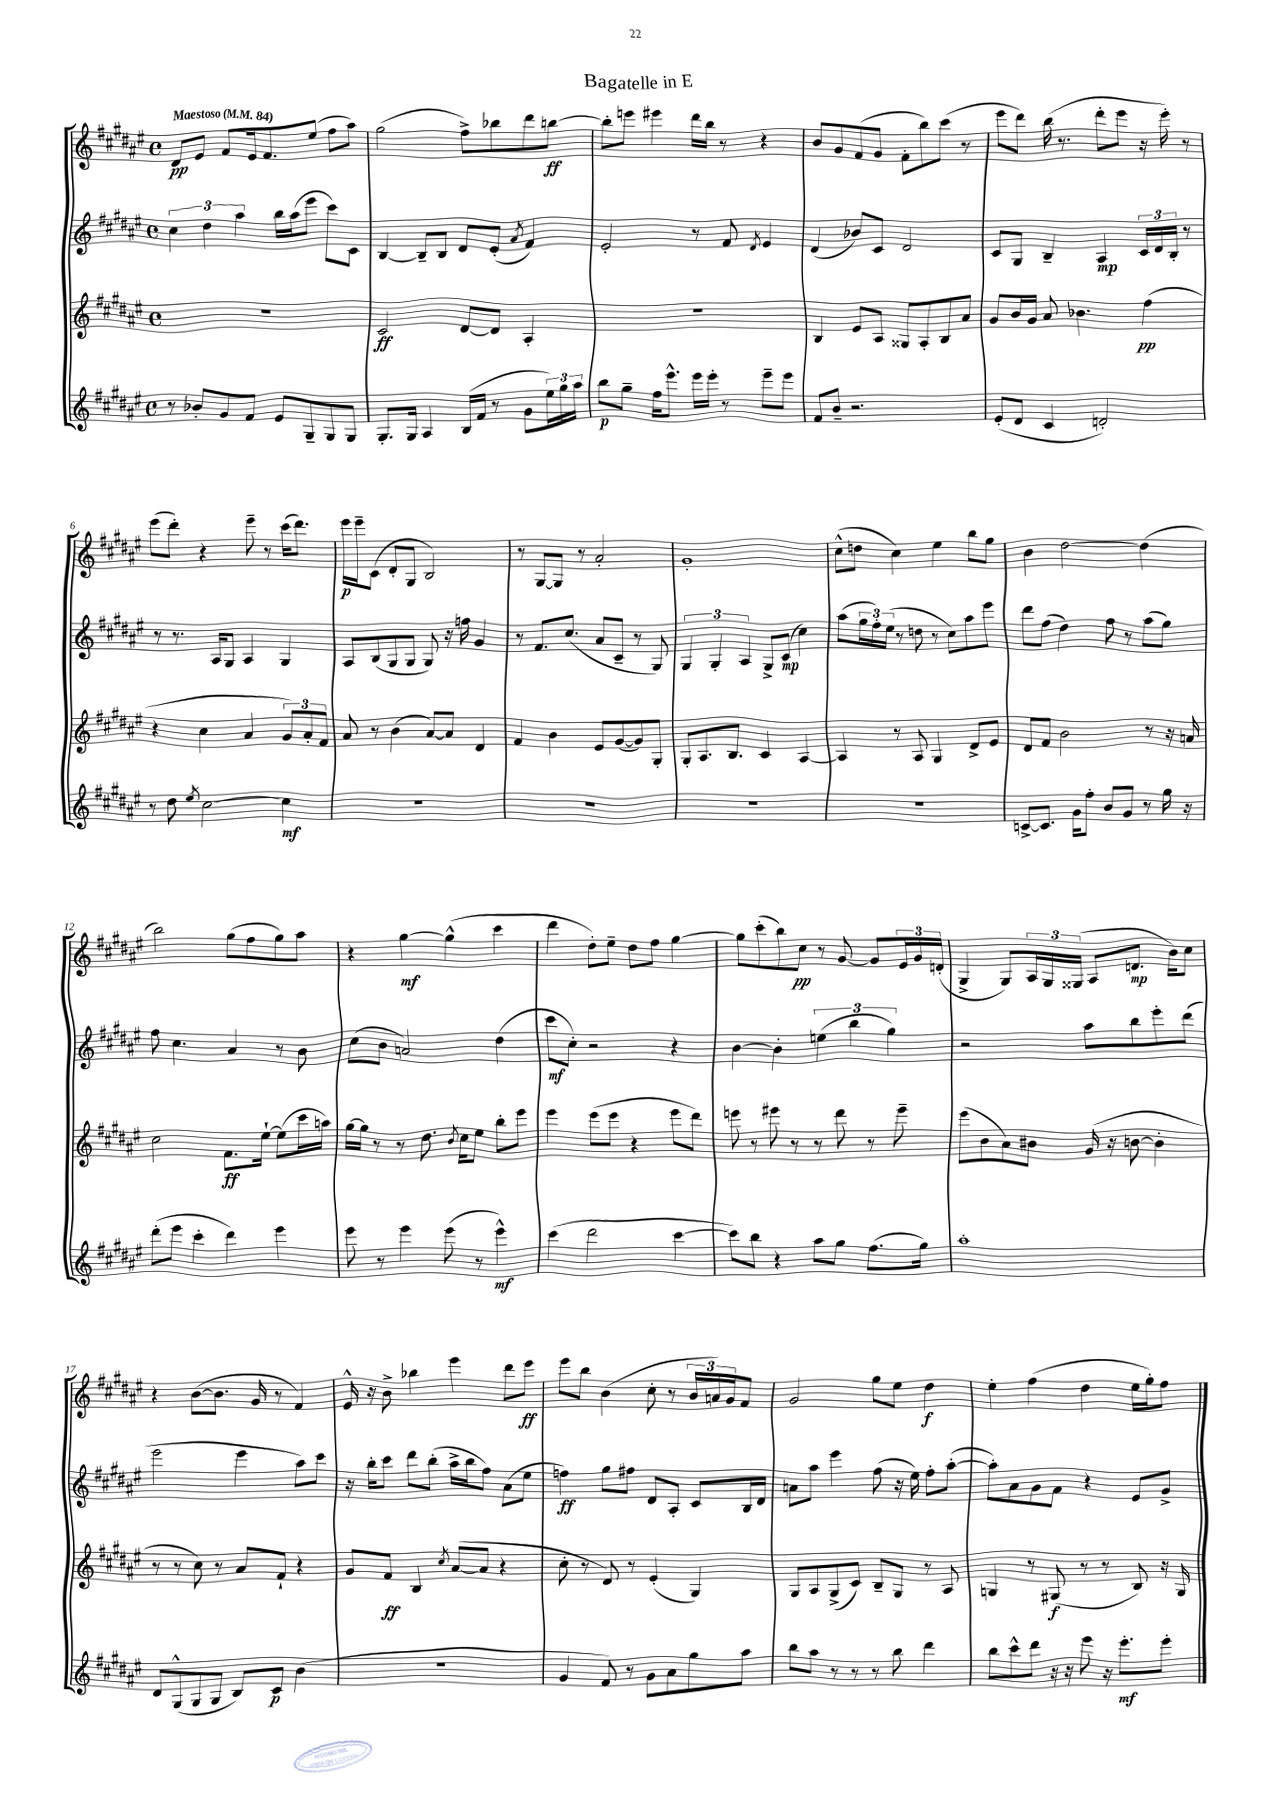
\header { title = "Bagatelle in E" }
<<
\new StaffGroup <<
\new Staff = "s0" {
    \clef treble \key fis \major \defaultTimeSignature \time 4/4 \tempo "Maestoso" 4 = 84
    dis'8\pp eis'8 fis'8 eis'16 fis'8. eis''8( fis''8 ais''8) |
    gis''2( fis''8->) bes''8 dis'''8 b''8~\ff |
    b''8-. e'''8 eis'''4 dis'''16 b''16 r8 r4 |
    b'8 gis'8 fis'8( gis'8 fis'8-. b''8) cis'''8( r8 |
    eis'''8 dis'''8) b''16( r8. dis'''8-. eis'''8 r16 eis'''16-.) r8 |
    eis'''8( dis'''8-.) r4 eis'''8-- r8 cis'''16( dis'''8.) |
    eis'''16\p eis'''16-- cis'8( dis'8-. gis8 b2) |
    r8 gis8~ gis8 r8 ais'2-. |
    gis'1-. |
    cis''8-^( d''8 cis''4) eis''4 b''8 gis''8 |
    b'4 dis''2~ dis''4( |
    b''2) gis''8( fis''8 gis''8) ais''8 |
    r4 gis''4~\mf gis''4-^( cis'''4 |
    dis'''4 dis''8-.) eis''8-- dis''8 fis''8 gis''4~ |
    gis''8 cis'''8-.( b''8) cis''8\pp r8 gis'8~ gis'8 \tuplet 3/2 { eis'16 gis'16 d'16-.( } |
    gis4-> gis8) \tuplet 3/2 { ais16 gis16 gisis16( } ais8 d'8.\mp b'16) cis''8 |
    r4 b'8~( b'8. gis'16 r8 fis'4) |
    eis'16-^ r16 b'8-> bes''4 eis'''4 dis'''8 eis'''8\ff |
    eis'''8 b''8 b'4( cis''8-. r8 \tuplet 3/2 { b'16 a'16) gis'16 } fis'8 |
    gis'2 gis''8 eis''8 dis''4\f |
    eis''4-. fis''4( dis''4 eis''16 gis''16-.) fis''8 \bar "|." |
}
\new Staff = "s1" {
    \clef treble \key fis \major \defaultTimeSignature \time 4/4
    \tuplet 3/2 { cis''4 dis''4 ais''4 } b''16 ais''16( eis'''8 cis'''8) cis'8 |
    b4~ b8-- b8 dis'8 eis'8-.( \acciaccatura { ais'8 } fis'4) |
    eis'2-. r8 fis'8 \acciaccatura { dis'8 } eis'4 |
    dis'4( bes'8) cis'8 dis'2 |
    cis'8 gis8 b4-- ais4\mp \tuplet 3/2 { cis'16 dis'16 b16-. } r8 |
    r8 r8. ais16 gis8 ais4 gis4 |
    ais8 b8( gis8 gis8 gis8) r16 f''16 gis'4 |
    r8 fis'8. cis''8.( ais'8 cis'8-- r8 gis8) |
    \tuplet 3/2 { gis4 gis4-. ais4 } gis8-> cis'8\mp( cis''4) |
    ais''8( \tuplet 3/2 { gis''16 fis''16-.) eis''16( } r8 d''8 r8 cis''8) ais''8 eis'''8 |
    dis'''8 fis''8( dis''4) fis''8 r8 ais''8( gis''8) |
    fis''8 cis''4. ais'4 r8 b'8 |
    cis''8( b'8 a'2) dis''4( |
    cis'''8\mf cis''8-.) r2 r4 |
    b'4~ b'4-. \tuplet 3/2 { e''4( b''4 gis''4) } |
    r2 ais''8 b''8 eis'''8-. dis'''8( |
    eis'''2 eis'''4 ais''8) cis'''8 |
    r16 b''16-. cis'''8 dis'''8 b''8-.( ais''16-> b''16 fis''8) ais'8( eis''8 |
    f''4\ff) gis''8 fis''8 dis'8 ais8-. cis'8 b16 dis'16 |
    a'8 ais''8 eis'''4 fis''8( r16 eis''16) fis''8-. ais''8~-.( |
    ais''8-.) ais'8 gis'8 fis'8 r4 eis'8 gis'8-> \bar "|." |
}
\new Staff = "s2" {
    \clef treble \key fis \major \defaultTimeSignature \time 4/4
    R1 |
    cis'2\ff dis'8~ dis'8 ais4-. |
    r1 |
    b4 eis'8 ais8 gisis8 ais8-. b8 ais'8 |
    gis'8 b'16 gis'16 ais'8 bes'4. fis''4\pp( |
    r4 cis''4 ais'4 \tuplet 3/2 { gis'8) ais'8-. fis'8 } |
    ais'8 r8 b'4( ais'8~) ais'8 dis'4 |
    fis'4 b'4 eis'8 gis'8~( gis'8) gis8-. |
    gis8-. ais8. b8. cis'4 ais4~ |
    ais4 r8 ais8 gis4 dis'8-> eis'8 |
    dis'8 fis'8 b'2 r8 r16 a'16 |
    cis''2 fis'8.\ff eis''16~-! eis''8( cis'''16 a''16) |
    gis''16~ gis''16 r8 r8 dis''8. \acciaccatura { b'8 } cis''16 eis''8 b''8-. eis'''8 |
    eis'''4 eis'''8( eis'''8 r4 eis'''8 dis'''8) |
    e'''8 r8 eis'''8 r8 r8 dis'''8 r8 eis'''8-- |
    eis'''8( b'8 ais'8) bis'8 gis'16( r16 b'8~ b'4-. |
    r8 r8 cis''8) r8 ais'8 fis'8-! r4 |
    gis'8 fis'8\ff b4 \acciaccatura { cis''8 } ais'8~( ais'8 r4 |
    cis''8-. r8 dis'8) r8 eis'4-.( gis4) |
    gis8 ais8 gis8->( cis'8) b8-- gis8 r8 ais8 |
    g4 r8 gis8\f( r8 r8 b8) r16 gis16 \bar "|." |
}
\new Staff = "s3" {
    \clef treble \key fis \major \defaultTimeSignature \time 4/4
    r8 bes'8-. gis'8 fis'8 eis'8 gis8-- gis8 gis8 |
    gis8.-. gis16 ais4 b16( fis'16 r8 gis'8 \tuplet 3/2 { eis''16) gis''16 ais''16 } |
    b''8\p gis''8-- fis''16 eis'''8.-^ eis'''16 eis'''16-. r8 eis'''8-- eis'''8 |
    fis'8 b'8-- r2. |
    eis'8-.( dis'8 cis'4 d'2-.) |
    r8 dis''8 \acciaccatura { eis''8 } cis''2~ cis''4\mf |
    R1 |
    R1 |
    R1 |
    R1 |
    c'8~-> c'8. gis'16 fis''8-. b'8 gis'8 r8 gis''16 r16 |
    dis'''8-.( eis'''8 cis'''4-. dis'''4) eis'''4 |
    eis'''8 r8 eis'''4 eis'''8( r8 eis'''4-^\mf) |
    cis'''4( dis'''2 cis'''4~ |
    cis'''8) b''8 r4 ais''8 gis''8 fis''8.( gis''16) |
    ais''1-. |
    dis'8 gis8-^( gis8 gis8 b8) cis'8\p b'4( |
    R1 |
    gis'4 fis'8) r8 gis'8 ais'8 gis''8 ais''8 |
    b''8 ais''8 r8 r8 r8 b''8 dis'''4 |
    b''8 cis'''8-^ dis'''8 r16 r16 eis'''8 r16 eis'''8.-.\mf eis'''8-. \bar "|." |
}
>>
>>
